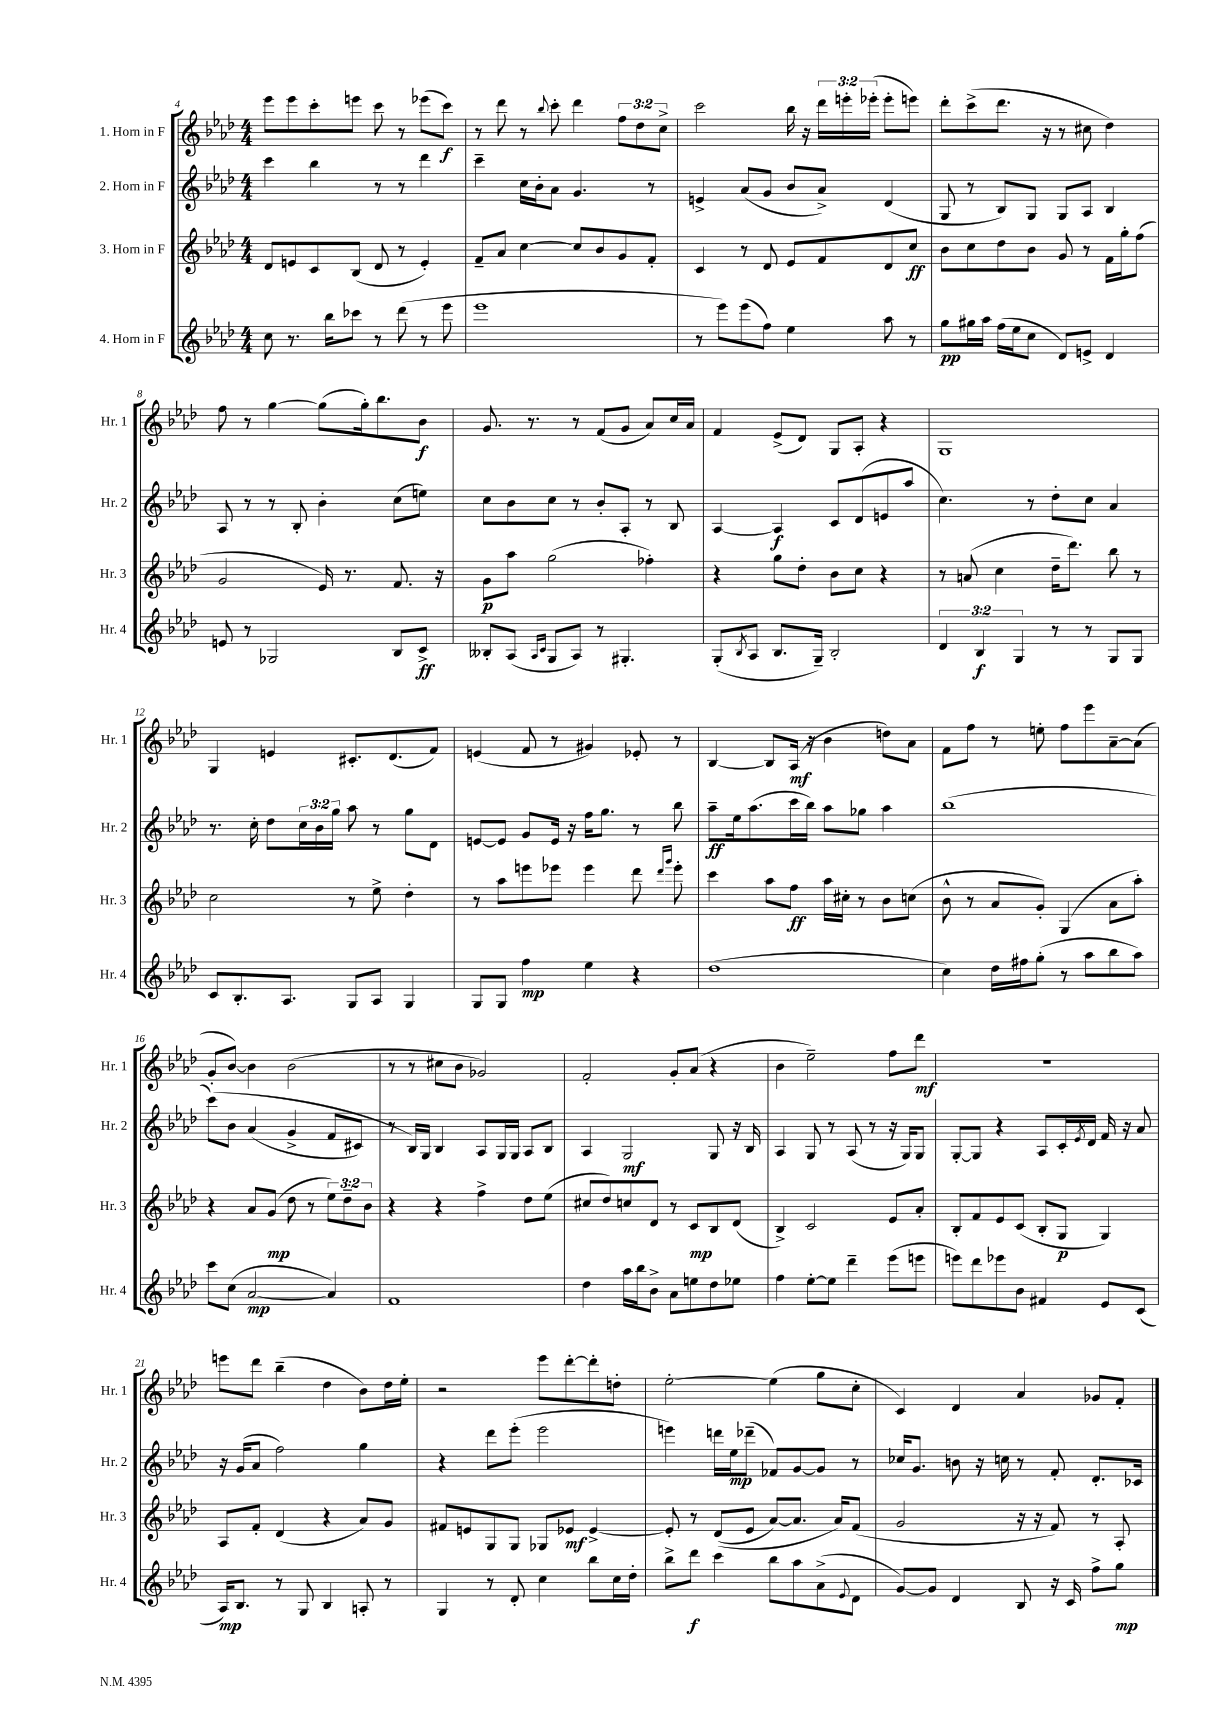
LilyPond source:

<<
\new StaffGroup <<
\new Staff = "s0" \with { instrumentName = "1. Horn in F" shortInstrumentName = "Hr. 1" } {
    \clef treble \key aes \major \numericTimeSignature \time 4/4 \override Staff.TupletNumber.text = #tuplet-number::calc-fraction-text
    ees'''8 ees'''8 c'''8-. e'''8 c'''8 r8 ees'''8( c'''8\f) |
    r8 des'''8 r8 \appoggiatura { bes''8 } c'''8-. des'''4 \tuplet 3/2 { f''8 des''8 c''8-> } |
    c'''2 bes''16 r16 \tuplet 3/2 { des'''16 e'''16-. ees'''16-.( } ees'''8-. e'''8) |
    des'''8-. c'''8->( des'''8. r16 r8 cis''8 des''4) |
    f''8 r8 g''4~ g''8( g''16-.) bes''8. bes'8\f |
    g'8. r8. r8 f'8( g'8 aes'8) c''16 aes'16 |
    f'4 ees'8->( des'8) g8 aes8-. r4 |
    g1 |
    g4 e'4 cis'8.-. des'8.( f'8) |
    e'4( f'8 r8 gis'4) ees'8-. r8 |
    bes4~ bes8 aes16\mf( r16 bes'4 d''8) aes'8 |
    f'8 f''8 r8 e''8-. f''8 ees'''8 aes'8~-- aes'8( |
    g'8-. bes'8~) bes'4 bes'2( |
    r8 r8 cis''8 bes'8 ges'2) |
    f'2-. g'8-. aes'8( r4 |
    bes'4 ees''2--) f''8 des'''8\mf |
    R1 |
    e'''8 des'''8 bes''4--( des''4 bes'8) des''16 ees''16-. |
    r2 ees'''8 des'''8~-. des'''8-. d''8-. |
    ees''2~-. ees''4( g''8 c''8-. |
    c'4) des'4 aes'4 ges'8 f'8-. \bar "|." |
}
\new Staff = "s1" \with { instrumentName = "2. Horn in F" shortInstrumentName = "Hr. 2" } {
    \clef treble \key aes \major \numericTimeSignature \time 4/4 \override Staff.TupletNumber.text = #tuplet-number::calc-fraction-text
    c'''4 bes''4 r8 r8 des'''4 |
    c'''4-- c''16 bes'16-. aes'8 g'4. r8 |
    e'4-> aes'8( g'8 bes'8 aes'8->) des'4( |
    g8 r8 bes8) g8 g8 aes8 bes4 |
    aes8 r8 r8 bes8-. bes'4-. c''8( e''8) |
    c''8 bes'8 c''8 r8 bes'8-. aes8-. r8 bes8 |
    aes4~ aes4\f c'8 des'8( e'8 aes''8 |
    c''4.) r8 des''8-. c''8 aes'4 |
    r8. c''16-. des''8 \tuplet 3/2 { c''16 bes'16 g''16 } aes''8 r8 g''8 des'8 |
    e'8~ e'8 g'8 e'16 r16 f''16 g''8. r8 bes''8 |
    aes''8--\ff ees''16 aes''8.( c'''16 bes''16) aes''8 ges''8 aes''4 |
    bes''1( |
    c'''8)\( bes'8 aes'4( g'4-> f'8 cis'8) |
    r8 bes16\) g16 bes4 aes8 g16 g16 aes8 bes8 |
    aes4 g2\mf g8 r16 bes16 |
    aes4 g8 r8 aes8( r8 r16 g16) g8 |
    g8~-. g8 r4 aes8 c'16-. \acciaccatura { ees'8 } des'16 f'16 r16 aes'8 |
    r16 g'16( aes'8 f''2) g''4 |
    r4 des'''8 ees'''8-.( ees'''2 |
    e'''4) d'''16 ees''16\mp des'''8--( fes'8) g'8~ g'8 r8 |
    ces''16 g'8. b'8 r16 c''16 r8 f'8-. des'8.-. ces'16 \bar "|." |
}
\new Staff = "s2" \with { instrumentName = "3. Horn in F" shortInstrumentName = "Hr. 3" } {
    \clef treble \key aes \major \numericTimeSignature \time 4/4 \override Staff.TupletNumber.text = #tuplet-number::calc-fraction-text
    des'8 e'8 c'8 bes8( des'8 r8 e'4-.) |
    f'8-- aes'8 c''4~ c''8 bes'8 g'8 f'8-. |
    c'4 r8 des'8 ees'8 f'8 des'8 c''8\ff |
    bes'8 c''8 des''8 bes'8 g'8 r8 f'16 g''16-. f''8( |
    g'2 ees'16) r8. f'8. r16 |
    g'8\p aes''8 g''2( fes''4-.) |
    r4 g''8 des''8-. bes'8 c''8 r4 |
    r8 a'8( c''4 des''16-- des'''8.) bes''8 r8 |
    c''2 r8 ees''8-> des''4-. |
    r8 aes''8 e'''8 ees'''8 ees'''4 des'''8 \grace { des'''16 g'''16 } ees'''8-. |
    c'''4 aes''8 f''8\ff aes''16 cis''16-. r8 bes'8 c''8( |
    bes'8-^ r8 aes'8 g'8-.) g4( aes'8 aes''8-.) |
    r4 aes'8 g'8\mp( des''8 r8 \tuplet 3/2 { ees''8) des''8-- bes'8 } |
    r4 r4 f''4-> des''8 ees''8( |
    cis''8 des''8) c''8 des'8 r8 c'8\mp bes8 des'8( |
    bes4->) c'2 ees'8 aes'8-. |
    bes8-. f'8 ees'8 c'8( bes8-. g8\p g4) |
    aes8 f'8-. des'4( r4 aes'8) g'8 |
    fis'8 e'8 g8 g8 ges8 ees'8\mf ees'4~-> |
    ees'8-. r8 des'8(\( ees'8 aes'8~) aes'8. aes'16\) f'8( |
    g'2 r16 r16 f'8) r8 aes8-. \bar "|." |
}
\new Staff = "s3" \with { instrumentName = "4. Horn in F" shortInstrumentName = "Hr. 4" } {
    \clef treble \key aes \major \numericTimeSignature \time 4/4 \override Staff.TupletNumber.text = #tuplet-number::calc-fraction-text
    c''8 r8. bes''16 ces'''8 r8 des'''8( r8 ees'''8 |
    ees'''1 |
    r8 ees'''8) ees'''8( f''8) ees''4 aes''8 r8 |
    g''8\pp gis''16 aes''16 f''16( ees''16 c''8 des'8) e'8-> des'4 |
    e'8 r8 ges2 bes8 c'8->\ff |
    beses8-. aes8( \grace { aes16 c'16 } g8 aes8) r8 gis4.-. |
    g8-.( \acciaccatura { bes8 } aes8 bes8. g16--) bes2-. |
    \tuplet 3/2 { des'4 bes4\f g4 } r8 r8 g8 g8 |
    c'8 bes8.-. aes8. g8 aes8 g4 |
    g8 g8 f''4\mp ees''4 r4 |
    des''1( |
    c''4) des''16 fis''16 g''8-.( r8 aes''8 bes''8 aes''8) |
    c'''8 c''8( aes'2~\mp aes'4) |
    f'1 |
    des''4 aes''16 bes''16 bes'8-> aes'8 e''8 des''8 ees''8 |
    f''4 ees''8~-. ees''8 des'''4-- ees'''8( e'''8 |
    e'''8) des'''8 ees'''8 bes'8 fis'4 ees'8 c'8( |
    aes16\mp) bes8. r8 g8 bes4 a8-. r8 |
    g4 r8 des'8-. c''4 bes''8 c''16 des''16-. |
    bes''8-> des'''8\f c'''4 bes''8 aes''8 aes'8->( \appoggiatura { ees'8 } des'8 |
    g'8~) g'8 des'4 bes8 r16 c'16 f''8-> g''8\mp \bar "|." |
}
>>
>>
\layout { \context { \Score currentBarNumber = #4 } }
